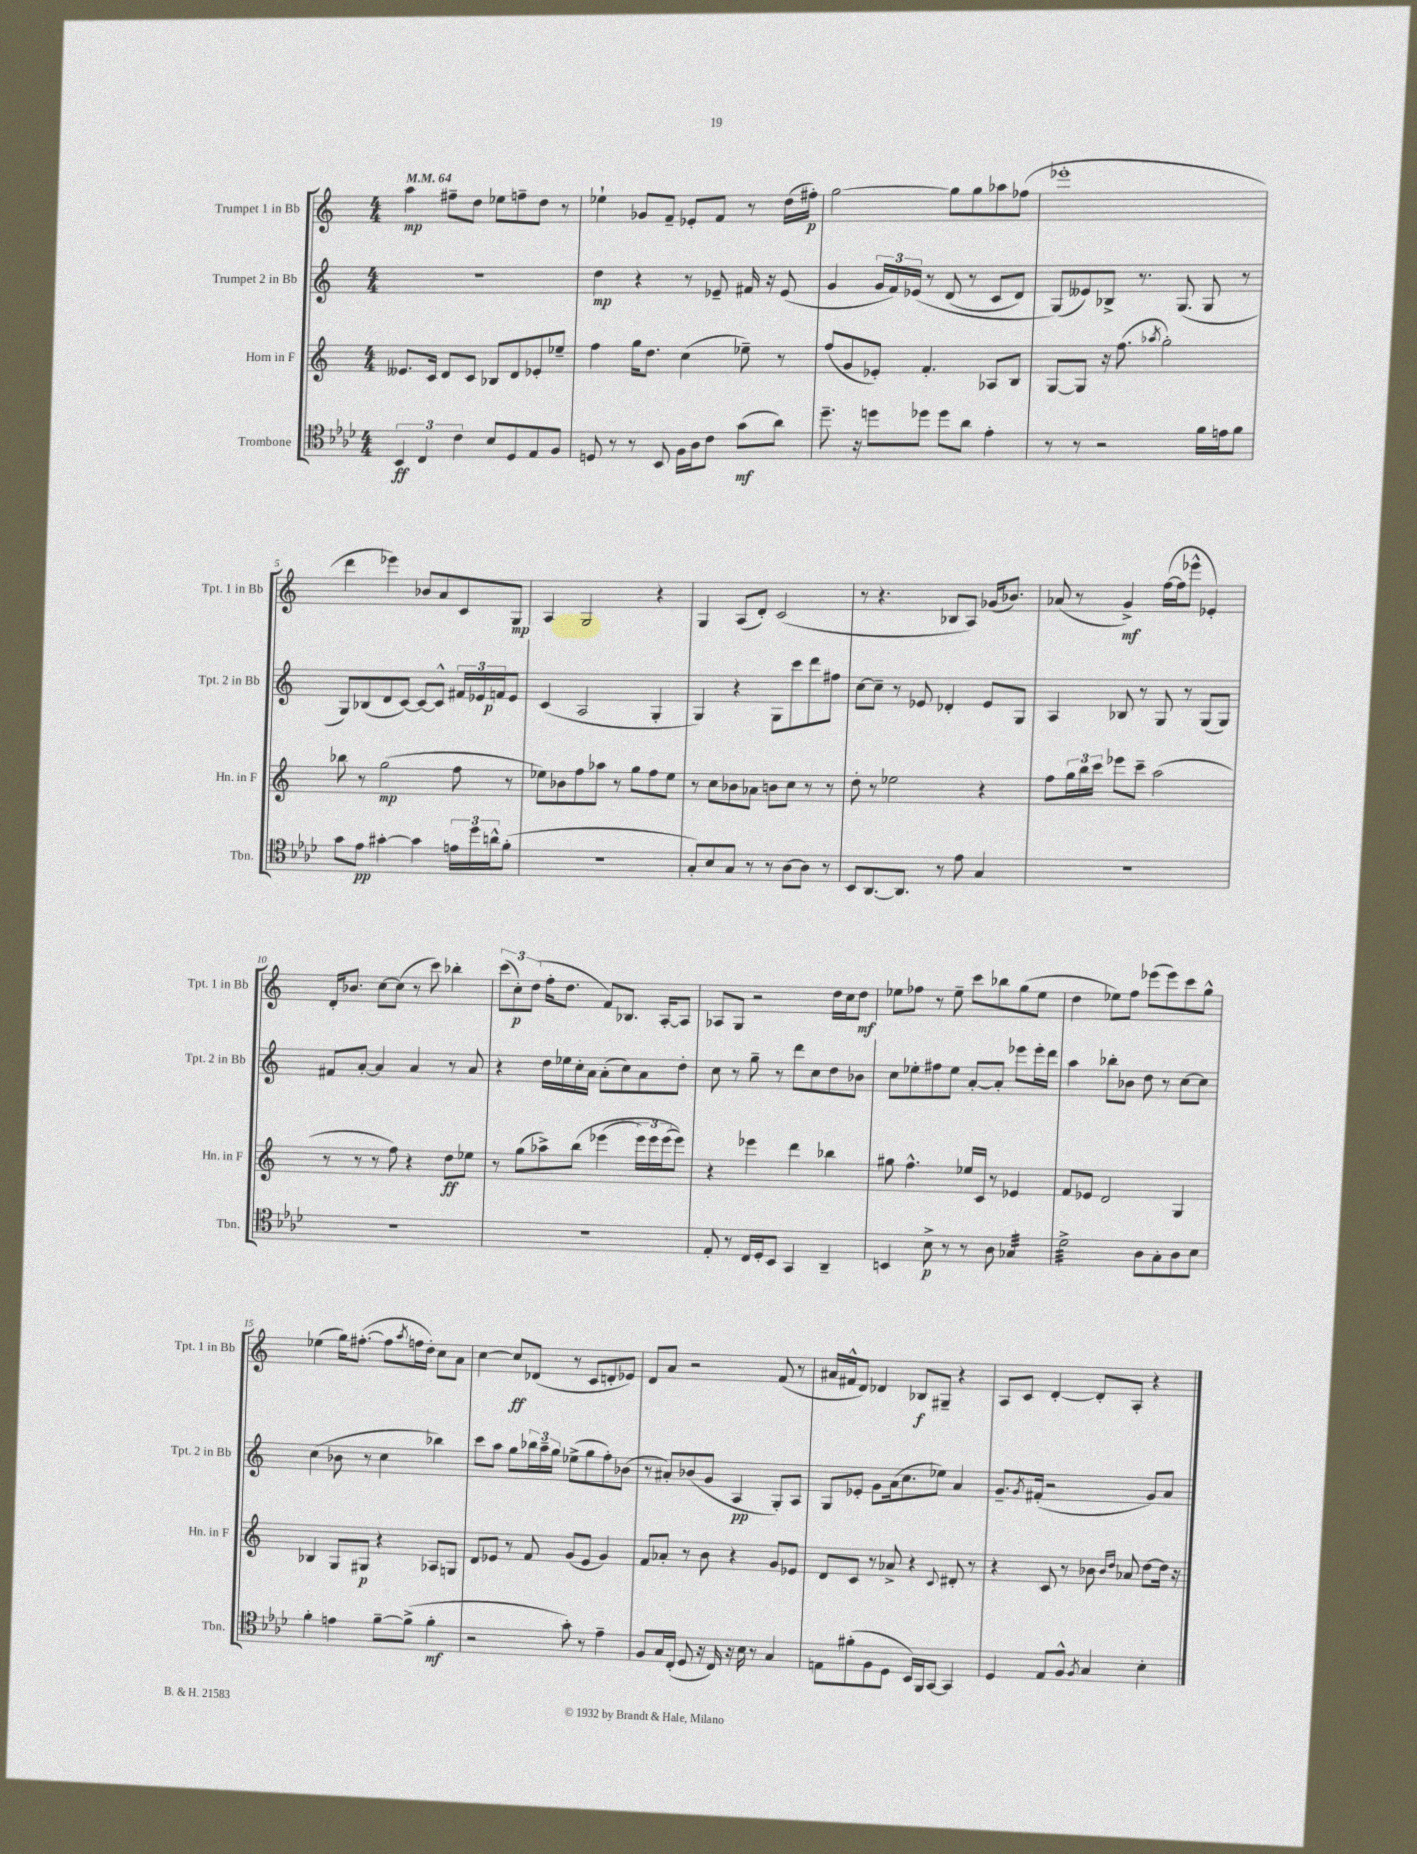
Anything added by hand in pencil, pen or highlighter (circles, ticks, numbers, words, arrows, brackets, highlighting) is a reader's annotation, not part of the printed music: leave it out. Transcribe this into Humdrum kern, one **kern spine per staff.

**kern	**kern	**kern	**kern
*staff4	*staff3	*staff2	*staff1
*clefC4	*clefG2	*clefG2	*clefG2
*k[b-e-a-d-]	*k[]	*k[]	*k[]
*M4/4	*M4/4	*M4/4	*M4/4
*MM64	*MM64	*MM64	*MM64
6BB-	8.e--	1r	4aa
6C	.	.	.
.	16c	.	.
.	8d	.	8ff#~
6c	.	.	.
.	8c	.	8dd
8B-	8B-	.	8ee-
8D-	8d	.	8ff~
8E-	8e-'	.	8dd
8F	8ee-~	.	8r
=	=	=	=
8D	4ff	4dd	4ee-`
8r	.	.	.
8r	16gg	4r	8g-
.	8.dd	.	.
8BB-	.	.	8f~
16F	(4cc	8r	8e-'
16A-	.	.	.
8c	.	8e-~	8f
(8g	8ee-~)	16f#	8r
.	.	16r	.
8a-)	8r	(8e-	(16dd
.	.	.	16ff#')
=	=	=	=
8.dd-~	(8ff	4g	[2gg
.	8g	.	.
16r	.	.	.
8dd	8e-')	24g	.
.	.	24f)	.
.	.	&(24e-	.
8dd-	4.f'	8r	.
8dd-	.	(8d	8gg]
8a-	.	8r	8gg
4e-'	8A-	8c	8aa-
.	8B	8d)	(8ff-
=	=	=	=
8r	[8G	(8G&)	1eee-'
8r	8G]	8e--)	.
2r	16r	8B-^	.
.	(8.ff	.	.
.	.	8.r	.
.	8qaa-	.	.
.	2gg')	.	.
.	.	(8.G	.
16f	.	8G	.
16e	.	.	.
8f	.	8r	.
=	=	=	=
8g	8bb-	8G)	4ddd
8e-	8r	(8B-	.
[4g#'	(2gg	8d	4eee-)
.	.	[8c)	.
4g#]	.	8c_	8b-
.	.	8c^^]	8a
24e	8ff	24f#	8c
24dd-	.	24e-	.
24a^^	.	24f	.
(8f'	8r	8e-	8G
=	=	=	=
1r	8ee-)	(4c	4A
.	8b-	.	.
.	8ff	2A	2G
.	8aa-	.	.
.	8r	.	.
.	8gg	.	.
.	8ff	4G'	4r
.	8ee-	.	.
=	=	=	=
8G')	8r	4G)	4G
8B-	8cc	.	.
8G	8b-	4r	(8A
8r	8a-	.	8d')
8r	8b	8G	(2c
[8A-	8cc	8ccc	.
8A-]	8r	8ddd	.
8r	8r	8ff#	.
=	=	=	=
8BB-	8dd'	[8cc	8r
[8.AA-	8r	8cc~]	4.r
.	2ee-	8r	.
8.AA-]	.	.	.
.	.	8e-	.
8r	.	4d-'	8B-
8e-	.	.	8A)
4G	4r	8e-	(16g-
.	.	.	8.b-)
.	.	8G	.
=	=	=	=
1r	8ff	4A	(8a-
.	24gg	.	8r
.	24bb	.	.
.	24ccc	.	.
.	8eee-	8B-	4g^)
.	8ccc~	8r	.
.	(2aa	8G	([16ff
.	.	.	16ff]
.	.	8r	8eee-^^
.	.	(8G	4e-')
.	.	8G)	.
=	=	=	=
1r	8r	8f#	16d'
.	.	.	8.b-
.	8r	[8a'	.
.	8r	4a]	[8cc
.	8ff)	.	(8cc]
.	4r	4a	8r
.	.	.	8ccc)
.	8dd	8r	4bb-'
.	8ee-	8a	.
=	=	=	=
1r	8r	4r	(12ccc
.	.	.	12cc')
.	(8gg	.	.
.	.	.	(12dd
.	8aa-^)	16dd	16ff'
.	.	16ee-	8.dd
.	&(8bb	16cc'	.
.	.	16a	.
.	(4eee-	(8a'	8f)
.	.	8cc)	8.B-
.	24eee-)	8a	.
.	24eee-	.	.
.	.	.	[16A'
.	(24eee-	.	.
.	8eee-)&)	8dd'	8A]
=	=	=	=
8E-'	4r	8cc	8A-
8r	.	8r	8G
16C	4eee-	8gg~	2r
16D-'	.	.	.
8BB-	.	8r	.
4GG	4ddd	8ddd	.
.	.	8cc	.
4AA-~	4bb-	8dd	16dd
.	.	.	16cc
.	.	8b-	8dd
=	=	=	=
4BB	8gg#	8cc	8ee-
.	4.ff^^	8ee-'	8ff-
8B-^	.	8ff#	8r
8r	.	8ee-	8ee-~
8r	16ee-	[8a'	8ccc
.	16c	.	.
8A-	8r	8a']	8bb-
4G-	4e-	8eee-	(8gg
.	.	16eee-'	8ee-
.	.	16ddd	.
=	=	=	=
2d-^	8f	4aa	4dd
.	8e-	.	.
.	2d	8bb-'	8ee-)
.	.	8b-	8ff
8A-	.	8dd	(8eee-
8G'	.	8r	8eee-)
8A-	4G	[8cc	8ccc
8B-	.	8cc]	8gg^^
=	=	=	=
4f'	4B-	(4cc	(4ee-
4e	8G	8b-	16gg)
.	.	.	([8.ff#'
.	8G#	8r	.
[8f~	4r	4cc	8ff#]
.	.	.	8qaa
(8f^]	.	.	16ff
.	.	.	16dd')
4f'	8A-	4bb-)	8cc
.	8G	.	8a
=	=	=	=
2r	8d	8ccc	[4cc
.	8e-	8aa	.
.	8r	8gg	8cc]
.	8f	24bb-	(8d-
.	.	24aa~	.
.	.	24gg	.
8g')	(8g	(8ee-^	8r
8r	8e-	8gg	8c
4e-~	4g)	8ff')	8d'
.	.	(8b-	8e-)
=	=	=	=
8F	8f	8r	8d
16G	8a-'	8a#')	8a
(16C'	.	.	.
8D-	8r	(8b-	2r
16r	8b	8g	.
16C)	.	.	.
16r	4r	4A	.
16B-	.	.	.
8r	.	.	.
4G	8g	8G')	(8f
.	8e-	8A	8r
=	=	=	=
8E	8d	8G	16a#
.	.	.	16f#^^
(8f#'	8c	8e-'	8d)
8F	8r	8g	4d-
8D-	8a-^	(16a	.
.	.	8.cc	.
16BB-)	4r	.	8B-
16FF	.	.	.
[8GG	.	8ee-)	8G#~
.	8qqc	.	.
4GG]	8d#'	4a	4r
.	8r	.	.
=	=	=	=
4D-	4r	8.g~	8A
.	.	.	8c
.	.	8qg	.
.	.	(16f#'	.
8E-	8c	2r	[4d'
8F^^	8r	.	.
8qF	.	.	.
4G	8b-	.	8d']
.	16qqb-	.	.
.	16qqdd	.	.
.	8a-	.	8A'
4B-'	[8dd	8g)	4r
.	16dd]	8a	.
.	16r	.	.
==	==	==	==
*-	*-	*-	*-
